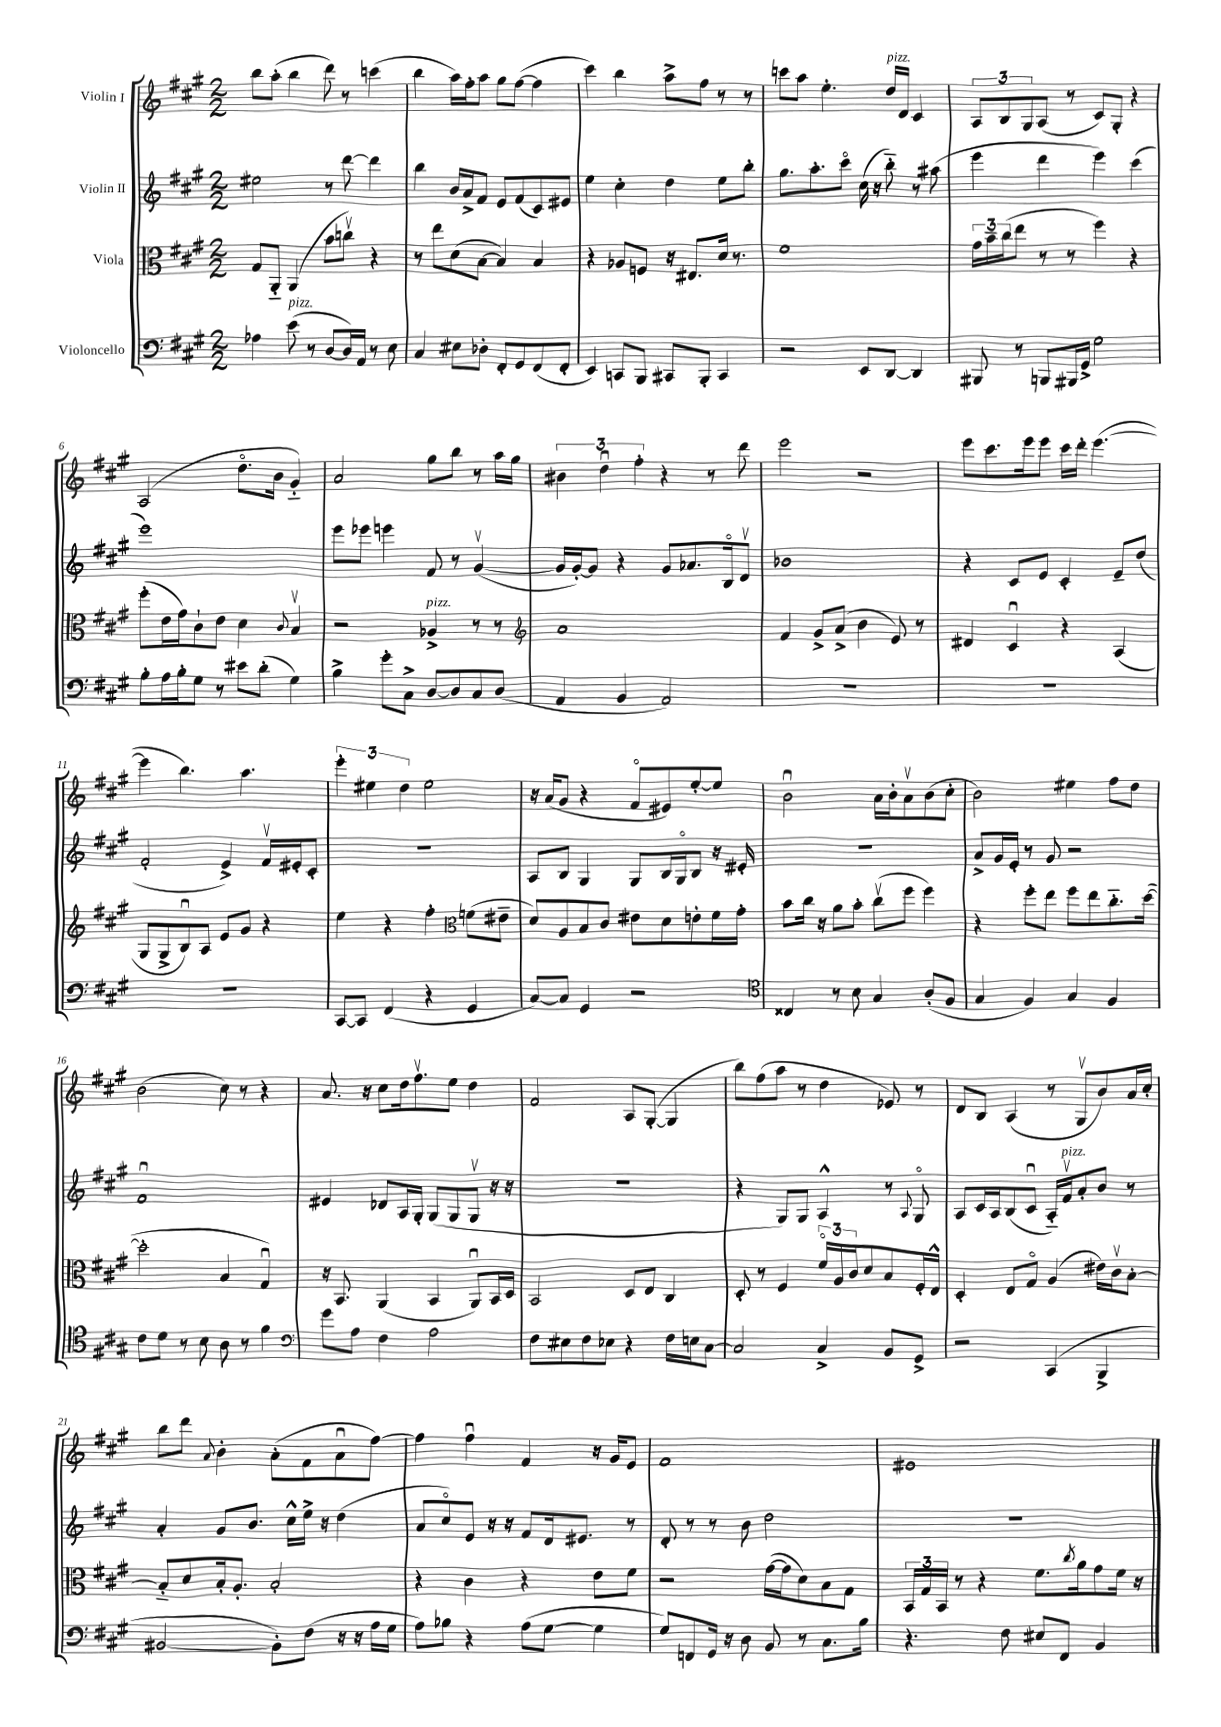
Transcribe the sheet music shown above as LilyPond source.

<<
\new StaffGroup <<
\new Staff = "s0" \with { instrumentName = "Violin I" } {
    \clef treble \key a \major \numericTimeSignature \time 2/2
    b''8 a''8-.( b''4 d'''8) r8 c'''4( |
    b''4 a''16) fis''16-. a''8 gis''8 fis''8~( fis''4 |
    cis'''4) b''4 a''8-> fis''8 r8 r8 |
    c'''8 a''8 e''4.-. d''16^\markup { \italic "pizz." } d'16 cis'4 |
    \tuplet 3/2 { a8 b8 gis8 } a8( r8 cis'8) gis8-. r4 |
    a2( d''8.\flageolet b'16 gis'4-_) |
    a'2 gis''8 b''8 r8 a''16 gis''16 |
    \tuplet 3/2 { bis'4 d''4\downbow fis''4-. } r4 r8 d'''8 |
    e'''2 r2 |
    e'''8 cis'''8. e'''16 e'''8 cis'''16 d'''16-. e'''4.~( |
    e'''4 b''4.) a''4. |
    \tuplet 3/2 { e'''4-. eis''4 d''4 } eis''2 |
    r16 a'16( gis'8 r4 fis'8\flageolet eis'8) e''8~-. e''8 |
    b'2\downbow a'16 b'16-. a'8\upbow b'8( cis''8-. |
    b'2) eis''4 fis''8 d''8 |
    b'2( cis''8) r8 r4 |
    a'8. r16 cis''8 d''16 fis''8.\upbow e''8 d''4 |
    fis'2 a8 gis8~-.( gis4 |
    b''8) fis''8( a''8 r8 d''4 ees'8) r8 |
    d'8 b8 a4( r8 gis8\upbow b'8) a'16 cis''16-. |
    b''8 d'''8 \appoggiatura { a'8 } b'4-. a'8-.( fis'8 a'8\downbow fis''8~) |
    fis''4 fis''4\downbow fis'4 r16 gis'16 e'8 |
    fis'1 |
    eis'1 \bar "|." |
}
\new Staff = "s1" \with { instrumentName = "Violin II" } {
    \clef treble \key a \major \numericTimeSignature \time 2/2
    eis''2 r8 d'''8~ d'''4 |
    b''4 b'16 a'16-> fis'8 e'8 fis'8( cis'8) eis'8 |
    e''4 cis''4-. d''4 e''8 b''8-. |
    gis''8. a''8.-. cis'''8\flageolet cis''16( r16 b''8-_) r8 ais''8( |
    e'''4 d'''4 e'''4) cis'''4( |
    e'''1) |
    e'''8 ees'''8 e'''4 fis'8 r8 gis'4~\upbow( |
    gis'16 gis'16~-.) gis'8 r4 gis'8 aes'8. b16\flageolet d'8\upbow |
    bes'1 |
    r4 cis'8 e'8 cis'4-. e'8-- d''8( |
    fis'2-. e'4->) fis'16\upbow eis'16-. cis'8-. |
    R1 |
    a8 b8 gis4 gis8 b16 gis16\flageolet b8 r16 eis'16-. |
    r1 |
    a'8-> gis'16 e'16-. r8 gis'8 r2 |
    fis'1\downbow |
    eis'4 des'8 a16 gis16-. gis8( gis8 gis8\upbow r16 r16 |
    r1 |
    r4 gis8) gis8 a4-^ r8 \appoggiatura { a8 } gis8\flageolet |
    a8 cis'16 a16 b8( cis'8\downbow a16-_) fis'16\upbow^\markup { \italic "pizz." } a'8-. b'8 r8 |
    a'4-. gis'8 b'8. cis''16-^ e''16-> r16 d''4( |
    a'8 cis''8\flageolet) e'8 r16 r16 fis'8 d'16 eis'8. r8 |
    d'8-. r8 r8 b'8 d''2 |
    R1 \bar "|." |
}
\new Staff = "s2" \with { instrumentName = "Viola" } {
    \clef alto \key a \major \numericTimeSignature \time 2/2
    gis8 a,8-_ a,4( b'8 c''8\upbow) r4 |
    r8 e''8 d'8( b8~ b4) b4 |
    r4 aes8 f8 r16 eis8. d'16 r8. |
    fis'1 |
    \tuplet 3/2 { gis'16 b'16-- cis''16( } e''8 r8 r8 fis''4) r4 |
    fis''8-.( e'16 gis'16) cis'8-! e'8 d'4 \appoggiatura { cis'8 } b4\upbow |
    r2 aes4->^\markup { \italic "pizz." } r8 r8 |
    \clef treble a'1 |
    fis'4 gis'8-> a'8->( b'4 e'8) r8 |
    dis'4 cis'4\downbow r4 a4( |
    gis8 gis8-> b8\downbow) a8 e'8 gis'8 r4 |
    e''4 r4 fis''4-. \clef alto f'8( eis'8-- |
    d'8) a8 b8 cis'8 eis'8 d'8 e'8-. fis'16 gis'16-. |
    b'8 cis''16 r16 a'8 b'8-. cis''8\upbow( fis''8 fis''4) |
    r4 fis''8-. e''8 fis''8 e''8 cis''8.-_ d''16~( |
    d''2-. b4 gis4\downbow) |
    r16 b,8. a,4( b,4 a,8\downbow) b,16 d16 |
    b,2 d8 e8 cis4 |
    d8-. r8 fis4 \tuplet 3/2 { fis'16\flageolet a16 cis'16 } d'8 b8 fis16-. e16-^ |
    d4-. e8 gis8\flageolet a4( eis'16) cis'16\upbow b8~-. |
    b8-_ d'8 b16-. a8.-. b2-. |
    r4 cis'4 r4 e'8 fis'8 |
    r2 gis'16~( gis'16 d'8) b8 gis8 |
    \tuplet 3/2 { b,16 gis16 b,16 } r8 r4 fis'8. \acciaccatura { cis''8 } a'16 gis'8 fis'16 r16 \bar "|." |
}
\new Staff = "s3" \with { instrumentName = "Violoncello" } {
    \clef bass \key a \major \numericTimeSignature \time 2/2
    aes4 e'8^\markup { \italic "pizz." }( r8 d8~ d16) a,16 r8 e8 |
    cis4 eis8 des8-. fis,8-. gis,8 fis,8( fis,8-. |
    e,4) c,8 b,,8 cis,8 b,,8-. cis,4 |
    r2 e,8 d,8~ d,4 |
    bis,,8 r8 b,,8 bis,,16 gis,16-> gis2 |
    b8-. a16 b16-. gis8 r8 eis'8 d'8-.( gis4) |
    b4-> gis'8-. cis8-> d8~ d8 cis8 d8( |
    a,4 b,4 a,2) |
    R1 |
    R1 |
    R1 |
    cis,8~ cis,8 fis,4( r4 gis,4 |
    cis8~) cis8 gis,4 r2 |
    \clef tenor cisis4 r8 b8 gis4 a8-.( fis8 |
    gis4 fis4) gis4 fis4 |
    cis'8 d'8 r8 b8 a8 r8 fis'4 |
    \clef bass gis'8 a8 fis4 a2 |
    fis8 eis8 fis8 ees8 r4 fis16 e16 cis8~ |
    cis2 cis4-> b,8 gis,8-> |
    r2 cis,4( b,,4-> |
    bis,2~ bis,8-.) fis8( r16 r16 a16 gis16 |
    a8) bes8 r4 a8( gis8~ gis4 |
    gis8) f,8 gis,16 r16 d8 b,8 r8 cis8. b16 |
    r4. fis8 eis8 fis,8 b,4 \bar "|." |
}
>>
>>
